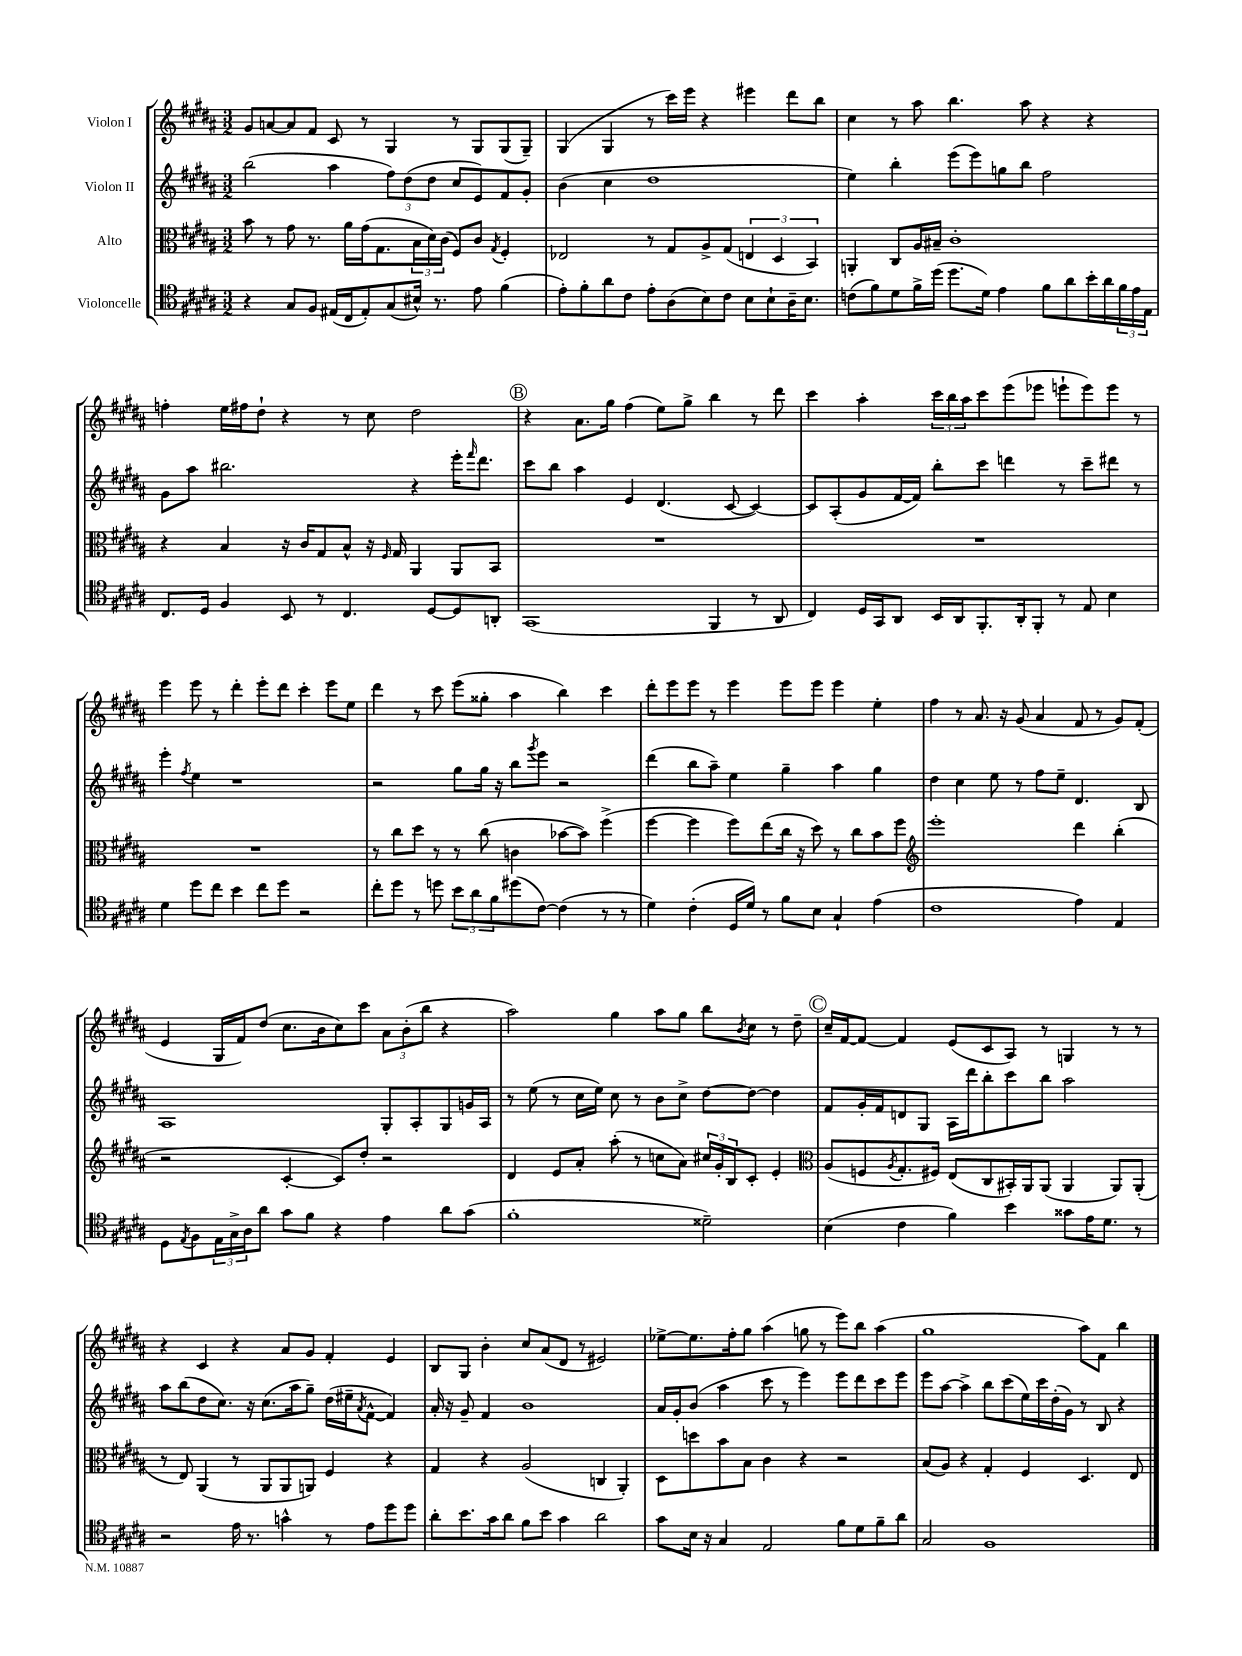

**kern	**kern	**kern	**kern
*staff4	*staff3	*staff2	*staff1
*clefC4	*clefC3	*clefG2	*clefG2
*k[f#c#g#d#a#]	*k[f#c#g#d#a#]	*k[f#c#g#d#a#]	*k[f#c#g#d#a#]
*M3/2	*M3/2	*M3/2	*M3/2
4r	8b	(2bb	8g#
.	8r	.	[8a
8G#	8g#	.	8a]
8F#	8.r	.	8f#
(16E#	.	4aa#	8c#
16C#	16a#	.	.
8E#')	(16g#	.	8r
.	8.G#	.	.
(8G#	.	12ff#)	4G#
.	.	(12dd#	.
16B#^^)	24B	.	.
.	24d#)	12dd#	.
8.r	.	.	.
.	(24c#	.	.
.	8F#)	8cc#	8r
8e	8c#	8e)	8G#
.	8qG#	.	.
(4f#	4F#'	8f#	(8G#
.	.	8g#'	8G#~)
=	=	=	=
8e')	2E-	(4b	(4G#
8f#'	.	.	.
8a#	.	4cc#	4G#
8c#	.	.	.
8e'	8r	1dd#	8r
(8A#	8G#	.	16ccc#)
.	.	.	16eee
8B)	8A#^	.	4r
8c#	(8G#	.	.
8B	6E	.	4eee#
8B`	.	.	.
.	6D#	.	.
16A#~	.	.	8ddd#
8.B	.	.	.
.	6BB)	.	.
.	.	.	8bb
=	=	=	=
(8c	4AA'	4ee)	4cc#
8f#)	.	.	.
8d#	8C#	4bb'	8r
16f#^	16A#	.	8aa#
(16dd#	16B#~	.	.
8.dd#	1c#'	(8eee	4.bb
.	.	8eee)	.
16d#)	.	.	.
4e	.	8gg	.
.	.	8bb	8aa#
8f#	.	2ff#	4r
8a#	.	.	.
16b'	.	.	4r
16a#	.	.	.
24f#	.	.	.
24e	.	.	.
24E	.	.	.
=	=	=	=
8.C#	4r	8g#	4ff'
.	.	8aa#	.
16D#	.	.	.
4F#	4B	2.bb#	16ee
.	.	.	16ff#
.	.	.	8dd#`
8BB	16r	.	4r
.	16c#	.	.
8r	8G#	.	.
4.C#	8B^^	.	8r
.	16r	.	8cc#
.	16qqF#	.	.
.	16G#	.	.
.	4AA#	4r	2dd#
[8D#	.	.	.
8D#]	8AA#	16eee'	.
.	.	16qqfff#	.
.	.	8.ddd#	.
8AA'	8BB	.	.
=	=	=	=
(1GG#	1.r	8ccc#	4r
.	.	8bb	.
.	.	4aa#	8.a#
.	.	.	16gg#
.	.	4e	(4ff#
.	.	(4.d#	8ee)
.	.	.	8gg#^
4FF#	.	.	4bb
.	.	[8c#	.
8r	.	4c#_)	8r
8AA#	.	.	8ddd#
=	=	=	=
4C#)	1.r	8c#]	4ccc#
.	.	(8A#'	.
16D#	.	8g#	4aa#'
16GG#	.	.	.
8AA#	.	[16f#	.
.	.	16f#])	.
16BB	.	8bb'	24ccc#
.	.	.	24bb
16AA#	.	.	.
.	.	.	24aa#
8.FF#'	.	8ccc#	8ccc#
.	.	4ddd	(8eee
16AA#'	.	.	.
8FF#'	.	.	8eee-
8r	.	8r	8eee`
8E	.	8ccc#~	8eee)
4B	.	8ddd#	8eee
.	.	8r	8r
=	=	=	=
4d#	1.r	4eee'	4eee
.	.	8qff#	.
8dd#	.	4ee	8eee
8cc#	.	.	8r
4b	.	1r	4ddd#'
8cc#	.	.	8eee'
8dd#	.	.	8ddd#
2r	.	.	4ccc#'
.	.	.	8eee
.	.	.	8ee
=	=	=	=
8cc#'	8r	2r	4ddd#
8dd#	8cc#	.	.
8r	8dd#	.	8r
8dd	8r	.	8ccc#
12b	8r	8gg#	(8eee
12a#	.	.	.
.	(8cc#	16gg#	8gg##'
12f#	.	.	.
.	.	16r	.
(8dd#	4c	8bb	4aa#
.	.	8qggg#	.
[8c#)	.	8eee	.
(4c#]	[8b-	2r	4bb)
.	8b-])	.	.
8r	(4ff#^	.	4ccc#
8r	.	.	.
=	=	=	=
4d#)	[4ff#	(4ddd#	8ddd#'
.	.	.	8eee
(4c#'	4ff#]	8bb	8eee
.	.	8aa#~)	8r
16D#	8ff#)	4ee	4eee
16d#)	.	.	.
8r	(8ee	.	.
8f#	16cc#	4gg#~	8eee
.	16r	.	.
8B	8dd#)	.	8eee
4G#`	8r	4aa#	4eee
.	8cc#	.	.
(4e	8b	4gg#	4ee'
.	8ff#	.	.
=	=	=	=
*	*clefG2	*	*
1c#	1eee'	4dd#	4ff#
.	.	4cc#	8r
.	.	.	8.a#
.	.	8ee	.
.	.	.	16r
.	.	8r	(8g#
.	.	8ff#	4a#
.	.	8ee~	.
4e)	4ddd#	4.d#	8f#
.	.	.	8r
4E	(4bb'	.	8g#)
.	.	8B	(8f#'
=	=	=	=
8D#	2r	1A#	4e
8qE	.	.	.
8F#	.	.	.
24E	.	.	16G#
24G#^	.	.	.
.	.	.	16f#)
24A#	.	.	.
8a#	.	.	(8dd#
8g#	[4c#'	.	8.cc#
8f#	.	.	.
.	.	.	16b
4r	8c#])	.	8cc#)
.	8dd#'	.	8ccc#
4e	2r	8G#'	12a#
.	.	.	(12b'
.	.	8A#'	.
.	.	.	12bb
8a#	.	8G#	4r
(8g#	.	16g	.
.	.	16A#	.
=	=	=	=
1f#'	4d#	8r	2aa#)
.	.	(8ee	.
.	8e	8r	.
.	8a#'	16cc#	.
.	.	16ee)	.
.	(8aa#'	8cc#	4gg#
.	8r	8r	.
.	8cc	8b	8aa#
.	8a#)	8cc#^	8gg#
2d##~)	24cc#	[8dd#	8bb
.	24g#'	.	.
.	24B	.	.
.	.	.	8qb
.	8c#'	8dd#_	8cc#
.	4e'	4dd#]	8r
.	.	.	8dd#~
=	=	=	=
*	*clefC3	*	*
(4B	(8A#	8f#	16cc#~
.	.	.	[16f#
.	8F	16g#'	8f#_
.	.	16f#	.
.	8qA#	.	.
4c#	8.G#'	8d	4f#]
.	.	8G#	.
.	16F#)	.	.
4f#)	(8E	16A#	(8e
.	.	16ddd#	.
.	8C#	8bb'	8c#
4b	16BB#')	8ccc#	8A#)
.	16AA#	.	.
.	(8AA#	8bb	8r
8g##	4AA#	2aa#	4G
16e	.	.	.
8.d#	.	.	.
.	8AA#)	.	8r
8r	(8AA#'	.	8r
=	=	=	=
2r	8r	8aa#	4r
.	8E)	(8bb	.
.	(4AA#	8dd#	4c#
.	.	8.cc#)	.
16e	8r	.	4r
8.r	.	16r	.
.	8AA#	(8.cc#	.
4g^^	8AA#	.	8a#
.	.	16aa#	.
.	8AA)	8gg#~)	8g#
8r	4F#	(16dd#	4f#'
.	.	16ee#~	.
.	.	8qa#	.
8e	.	[8f#^^	.
8dd#	4r	4f#])	4e
8dd#	.	.	.
=	=	=	=
8a#'	4G#	16a#'	8B
.	.	16r	.
8.b	.	8g#~	8G#
.	4r	4f#	4b'
16g#	.	.	.
8a#	.	.	.
8f#	(2A#	1b	8cc#
8b	.	.	(8a#
4g#	.	.	8d#
.	.	.	8r
2a#	4C	.	2e#)
.	4AA#')	.	.
=	=	=	=
8g#	8D#	16a#	[8ee-^
.	.	16g#'	.
16B	8dd	(8b	8.ee-]
16r	.	.	.
4G#	8b	4aa#	.
.	.	.	16ff#'
.	8B	.	8gg#
2E	4c#	8ccc#	(4aa#
.	.	8r	.
.	4r	4eee)	8gg
.	.	.	8r
8f#	2r	8eee	8eee)
8d#	.	8ddd#	8bb
8f#~	.	8ccc#	(4aa#
8a#	.	8eee	.
=	=	=	=
2G#	(8B	8eee	1gg#
.	8A#)	[8aa#	.
.	4r	4aa#^]	.
1F#	4G#'	8bb	.
.	.	(8ccc#	.
.	4F#	16ee)	.
.	.	16ccc#	.
.	.	(16dd#'	.
.	.	16g#)	.
.	4.D#	8r	8aa#)
.	.	8B	8f#
.	.	4r	4bb
.	8E	.	.
==	==	==	==
*-	*-	*-	*-
